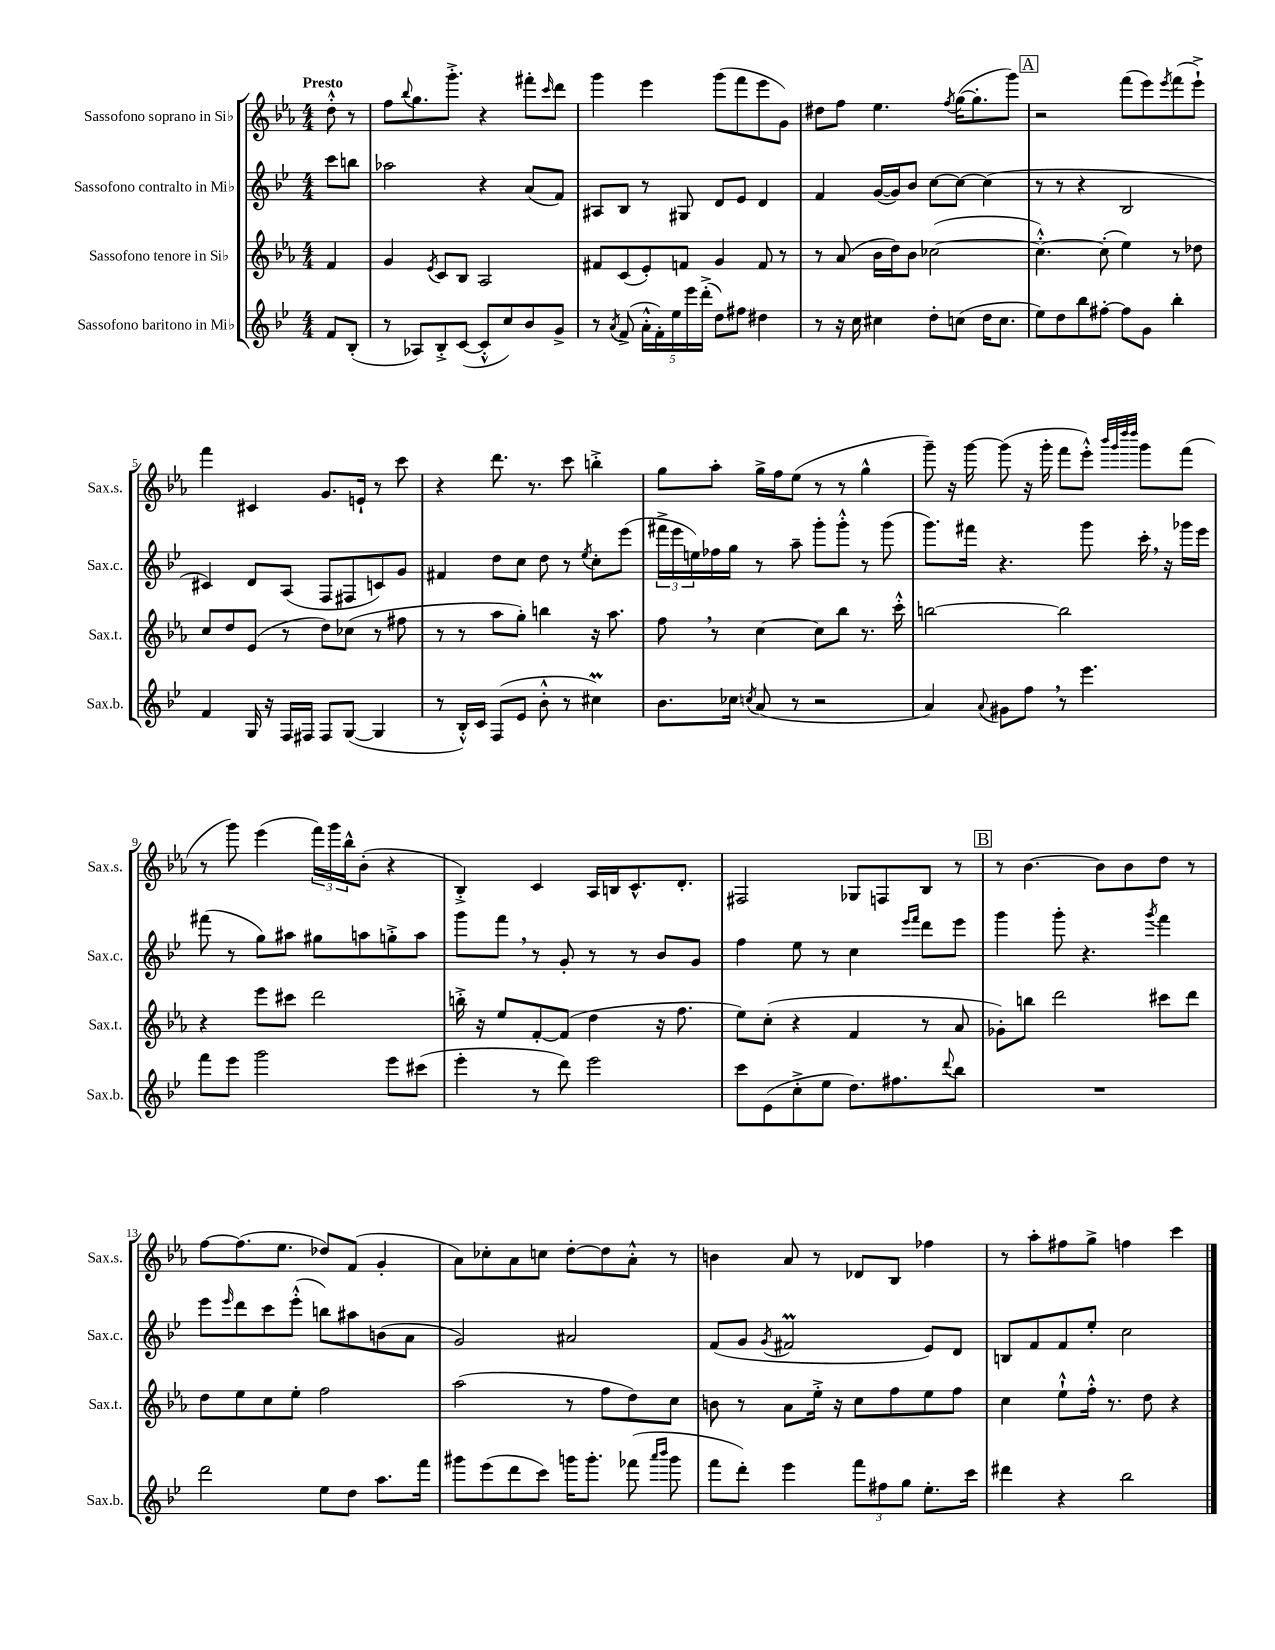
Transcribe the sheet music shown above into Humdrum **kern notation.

**kern	**kern	**kern	**kern
*staff4	*staff3	*staff2	*staff1
*clefG2	*clefG2	*clefG2	*clefG2
*k[b-e-]	*k[b-e-a-]	*k[b-e-]	*k[b-e-a-]
*M4/4	*M4/4	*M4/4	*M4/4
8f	4f	8ccc	8dd'^^
(8B-'	.	8bb	8r
=	=	=	=
8r	4g	2aa-	8ff
.	.	.	8qqbb-
8A-)	.	.	8.gg
.	8qe-	.	.
8B-'^	8c	.	.
.	.	.	8.ggg'^
([8c	8B-	.	.
8c'^^]	2A-	4r	4r
8cc)	.	.	.
8b-	.	(8a	8fff#'
.	.	.	16qqccc
8g^	.	8f)	8ddd
=	=	=	=
8r	8f#	8A#	4ggg
8qa	.	.	.
(8f^	(8c	8B-	.
20a'^^	8e-')	8r	4eee-
20f')	.	.	.
20ee-	.	.	.
.	8f	8G#	.
20eee-	.	.	.
(20ddd'^	.	.	.
8dd)	4g	8d	(8ggg
8ff#	.	8e-	8fff
4dd#	8f	4d	8eee-
.	8r	.	8g)
=	=	=	=
8r	8r	4f	8dd#
16r	(8a-	.	8ff
16cc	.	.	.
4cc#	16b-	([16g	4.ee-
.	16dd)	16g])	.
.	8b-	8b-	.
8dd'	([2cc-	[8cc	.
.	.	.	8qff
(8cc	.	8cc_	([16gg
.	.	.	8.gg']
16dd	.	(4cc]	.
8.cc	.	.	.
.	.	.	8ggg)
=	=	=	=
8ee-)	4.cc-'^^_)	8r	2r
8dd	.	8r	.
8bb-	.	4r	.
[8ff#'	(8cc-']	.	.
8ff#]	4ee-)	2B-	(8fff
8g	.	.	8eee-)
.	.	.	8qeee-
4bb-'	8r	.	(8fff
.	8dd-	.	8eee-`^)
=	=	=	=
4f	8cc	4c#)	4fff
.	8dd	.	.
16G	(8e-	8d	4c#
16r	.	.	.
16F	8r	(8A	.
16F#	.	.	.
8F#	8dd)	8F	8.g
([8G	(8cc-	8F#	.
.	.	.	16e`
4G]	8r	8c)	8r
.	8ff#	8g	8ccc
=	=	=	=
8r	8r	4f#	4r
16B-'^^)	8r	.	.
16c	.	.	.
(8F	8aa-	8dd	8.ddd
8e-	8gg')	8cc	.
.	.	.	8.r
8b-'^^	4bb	8dd	.
8r	.	8r	8ccc
.	.	8qee-	.
4cc#)	16r	8cc'	4bb'^
.	8.aa-	.	.
.	.	(8eee-	.
=	=	=	=
8.b-	8ff	24fff#^	8gg
.	.	24eee-	.
.	.	24ee)	.
.	8r	16ff-	8aa-'
16cc-	.	16gg	.
8qcc	.	.	.
(8a	[4cc	8r	16gg^
.	.	.	16ff
8r	.	8aa~	(8ee-
2r	8cc]	8ggg'	8r
.	8bb-	8ggg'^^	8r
.	8.r	8r	4gg^^
.	.	(8ggg	.
.	16ccc'^^	.	.
=	=	=	=
4a)	[2bb	8.ggg)	8ggg~)
.	.	.	16r
.	.	16fff#	[16ggg
8qqa	.	.	.
8g#	.	4.r	(8ggg]
8ff	.	.	16r
.	.	.	16ggg'
8r	2bb]	.	8fff
4.eee-	.	8ggg	8eee-'^^)
.	.	.	32qqbbb-
.	.	.	32qqggg
.	.	.	32qqdddd
.	.	.	32qqdddd
.	.	16ccc'	8ggg
.	.	16r	.
.	.	16ggg-	(8fff
.	.	16eee-	.
=	=	=	=
8fff	4r	(8fff#	8r
8eee-	.	8r	8ggg)
2ggg	8eee-	8gg)	(4eee-
.	8ccc#	8aa#	.
.	2ddd	8gg#	24fff)
.	.	.	24ggg
.	.	.	24bb-^^
.	.	8aa	(8b-'
8eee-	.	8gg'^	4r
(8ccc#	.	8aa	.
=	=	=	=
4eee-'	16bb'^	8ggg	4B-'^)
.	16r	.	.
.	8ee-	8fff	.
8r	[8f'	8r	4c
8ddd)	(8f]	8g'	.
2eee-	4dd	8r	16A-
.	.	.	16B
.	.	8r	8.c^^
.	16r	8b-	.
.	8.ff	.	8.d'
.	.	8g	.
=	=	=	=
8ccc	8ee-)	4ff	2F#
(8e-	(8cc'	.	.
8cc'^	4r	8ee-	.
8ee-	.	8r	.
8.dd)	4f	4cc	8G-
.	.	.	8F
8.ff#	.	.	.
.	.	16qqeee-	.
.	.	16qqfff	.
.	8r	8ddd	8B-
8qqddd	.	.	.
8bb-	8a-	8eee-	8r
=	=	=	=
1r	8g-')	4ggg	8r
.	8bb	.	[4.b-
.	2ddd	8ggg'	.
.	.	4.r	.
.	.	.	8b-]
.	.	.	8b-
.	.	8qggg	.
.	8ccc#	4fff	8dd
.	8ddd	.	8r
=	=	=	=
2ddd	8dd	8eee-	[8ff
.	.	16qqeee-	.
.	8ee-	8ddd	(8.ff]
.	8cc	8ccc	.
.	.	.	8.ee-
.	8ee-'	(8eee-'^^	.
8ee-	2ff	8bb)	8dd-)
8dd	.	8aa#	(8f
8.aa	.	(8b	4g'
.	.	8a	.
16fff	.	.	.
=	=	=	=
8ggg#	(2aa-	2g)	8a-)
(8eee-	.	.	8cc-'
8ddd	.	.	8a-
8ccc)	.	.	8cc
16ggg	8r	2a#	[8dd'
8.ggg'	.	.	.
.	8ff	.	8dd]
(8fff-	8dd)	.	8a-'^^
16qqaaa	.	.	.
16qqbbb-	.	.	.
8ggg	8cc	.	8r
=	=	=	=
8fff	8b	(8f	4b
8ddd')	8r	8g	.
.	.	8qg	.
4eee-	8a-	2f#	8a-
.	16ee-'^	.	8r
.	16r	.	.
12fff	8cc	.	8d-
12ff#	.	.	.
.	8ff	.	8B-
12gg	.	.	.
8.ee-'	8ee-	8e-)	4ff-
.	8ff	8d	.
16ccc	.	.	.
=	=	=	=
4ddd#	4cc	8B	8r
.	.	8f	8aa-'
4r	8ee-`^^	8f	8ff#
.	16ff'^^	8ee-'	8gg^
.	8.r	.	.
2bb-	.	2cc	4ff
.	8dd	.	.
.	4r	.	4ccc
==	==	==	==
*-	*-	*-	*-
